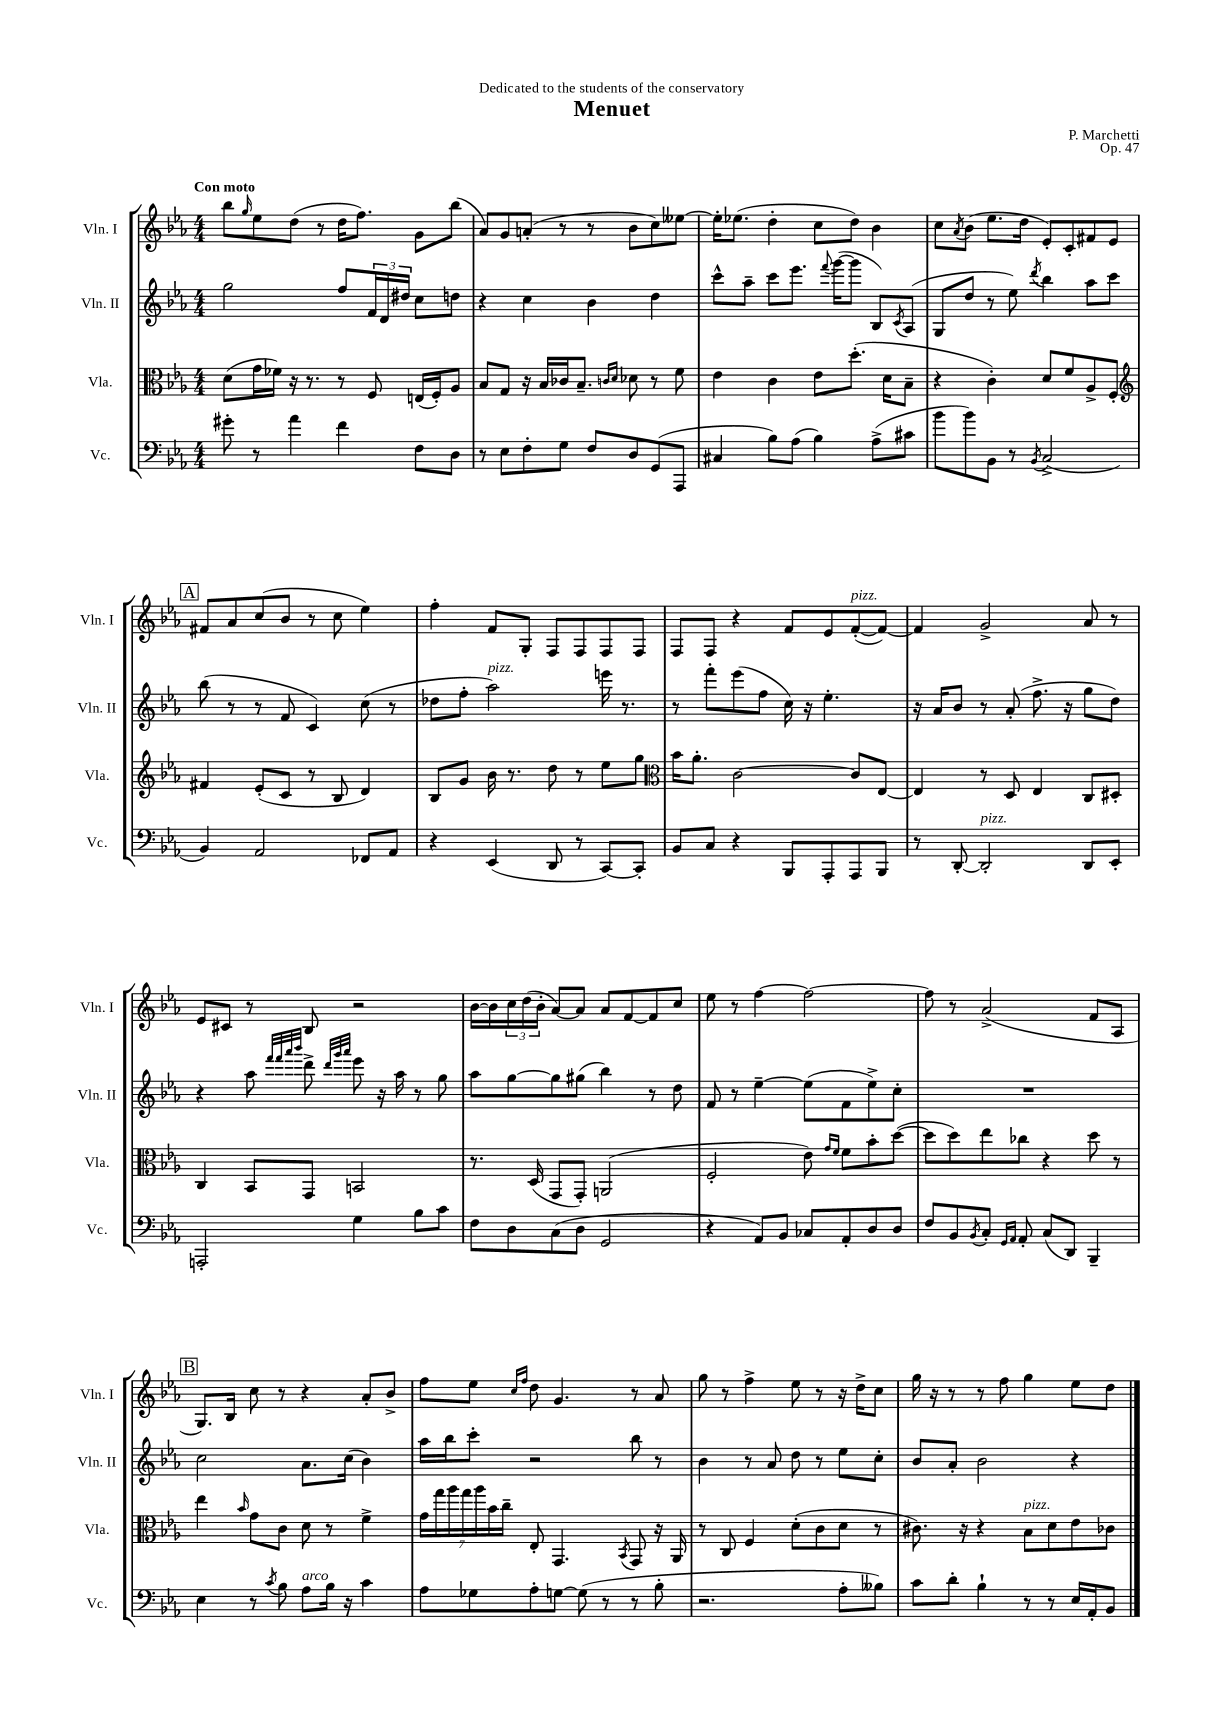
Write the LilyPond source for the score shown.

\header { title = "Menuet" composer = "P. Marchetti" dedication = "Dedicated to the students of the conservatory" opus = "Op. 47" }
<<
\new StaffGroup <<
\new Staff = "s0" \with { instrumentName = "Vln. I" shortInstrumentName = "Vln. I" } {
    \clef treble \key ees \major \numericTimeSignature \time 4/4 \tempo "Con moto"
    bes''8 \grace { g''16 } ees''8 d''8( r8 d''16 f''8.) g'8 bes''8( |
    aes'8) g'8 a'8-.( r8 r8 bes'8 c''8) eeses''8~ |
    eeses''16-. ees''8.( d''4-. c''8 d''8) bes'4 |
    c''8 \acciaccatura { aes'8 } bes'8( ees''8. d''16 ees'8-.) c'8-. fis'8 ees'8 |
    \mark \markup { \box "A" } fis'8 aes'8 c''8( bes'8 r8 c''8 ees''4) |
    f''4-. f'8 g8-. f8 f8 f8 f8 |
    f8 f8 r4 f'8 ees'8 f'8~-.^\markup { \italic "pizz." }( f'8~) |
    f'4 g'2-> aes'8 r8 |
    ees'8 cis'8 r8 bes8 r2 |
    bes'16~ bes'16 \tuplet 3/2 { c''16 d''16( bes'16-. } aes'8~) aes'8 aes'8 f'8~ f'8 c''8 |
    ees''8 r8 f''4~ f''2~ |
    f''8 r8 aes'2->( f'8 aes8 |
    \mark \markup { \box "B" } g8.) bes16 c''8 r8 r4 aes'8-. bes'8-> |
    f''8 ees''8 \grace { c''16 f''16 } d''8 g'4. r8 aes'8 |
    g''8 r8 f''4-> ees''8 r8 r16 d''16-> c''8 |
    g''16 r16 r8 r8 f''8 g''4 ees''8 d''8 \bar "|." |
}
\new Staff = "s1" \with { instrumentName = "Vln. II" shortInstrumentName = "Vln. II" } {
    \clef treble \key ees \major \numericTimeSignature \time 4/4
    g''2 f''8 \tuplet 3/2 { f'16 d'16 dis''16 } c''8 d''8 |
    r4 c''4 bes'4 d''4 |
    c'''8-^ aes''8-- c'''8 ees'''8. \appoggiatura { f'''8 } g'''16~( g'''8 bes8) \acciaccatura { c'8 } aes8( |
    g8 d''8 r8 ees''8) \acciaccatura { d'''8 } bes''4 aes''8 c'''8 |
    \mark \markup { \box "A" } bes''8( r8 r8 f'8 c'4) c''8( r8 |
    des''8 f''8-. aes''2^\markup { \italic "pizz." }) e'''16 r8. |
    r8 f'''8-. ees'''8( f''8 c''16) r16 ees''4.-. |
    r16 aes'16 bes'8 r8 aes'8-.( f''8.-> r16 g''8 d''8) |
    r4 aes''8 \grace { f'''32 f'''32 aes'''32 bes'''32 } d'''8-> \grace { d'''32 g'''32 aes'''32 } ees'''8 r16 aes''16 r8 g''8 |
    aes''8 g''8~ g''8 gis''8( bes''4) r8 d''8 |
    f'8 r8 ees''4~-- ees''8( f'8 ees''8->) c''8-. |
    R1 |
    \mark \markup { \box "B" } c''2 aes'8. c''16( bes'4) |
    aes''16 bes''16 c'''8-. r2 bes''8 r8 |
    bes'4 r8 aes'8 d''8 r8 ees''8 c''8-. |
    bes'8 aes'8-. bes'2 r4 \bar "|." |
}
\new Staff = "s2" \with { instrumentName = "Vla." shortInstrumentName = "Vla." } {
    \clef alto \key ees \major \numericTimeSignature \time 4/4
    d'8( g'16 fes'16) r16 r8. r8 f8 e16( f16-.) aes8 |
    bes8 g8 r16 bes16 ces'16 bes8.-- \grace { c'16 d'16 } des'8 r8 f'8 |
    ees'4 c'4 ees'8 d''8.-.( d'16 bes8-- |
    r4 c'4-.) d'8 f'8 aes8-> f8-. |
    \mark \markup { \box "A" } \clef treble fis'4 ees'8-.( c'8 r8 bes8 d'4) |
    bes8 g'8 bes'16 r8. d''8 r8 ees''8 g''8 |
    \clef alto bes'16 aes'8.-. c'2~ c'8 ees8~ |
    ees4 r8 d8 ees4 c8 dis8-. |
    c4 bes,8 g,8 b,2 |
    r8. d16( g,8 g,8-.) a,2( |
    f2-. ees'8) \grace { g'16 f'16 } f'8 bes'8-. d''8~( |
    d''8 d''8) ees''8 ces''8 r4 d''8 r8 |
    \mark \markup { \box "B" } ees''4 \grace { bes'16 } g'8 c'8 d'8 r8 f'4-> |
    \tuplet 7/4 { g'16 g''16 aes''16 g''16 aes''16 bes'16 c''16-- } ees8-. g,4. \acciaccatura { bes,8 } g,8 r16 aes,16 |
    r8 c8 f4 d'8-.( c'8 d'8 r8 |
    cis'8.) r16 r4 bes8^\markup { \italic "pizz." } d'8 ees'8 ces'8 \bar "|." |
}
\new Staff = "s3" \with { instrumentName = "Vc." shortInstrumentName = "Vc." } {
    \clef bass \key ees \major \numericTimeSignature \time 4/4
    gis'8-. r8 aes'4 f'4 f8 d8 |
    r8 ees8 f8-. g8 f8 d8 g,8( aes,,8 |
    cis4 bes8) aes8( bes4) aes8->( cis'8 |
    bes'8 bes'8) bes,8 r8 \acciaccatura { bes,8 } c2->( |
    \mark \markup { \box "A" } bes,4) aes,2 fes,8 aes,8 |
    r4 ees,4( d,8 r8 c,8~) c,8-. |
    bes,8 c8 r4 bes,,8 aes,,8-. aes,,8 bes,,8 |
    r8 d,8~-. d,2-.^\markup { \italic "pizz." } d,8 ees,8-. |
    a,,2-. g4 bes8 c'8 |
    f8 d8 c8( d8 g,2 |
    r4 aes,8) bes,8 ces8 aes,8-. d8 d8 |
    f8 bes,8 \acciaccatura { bes,8 } c8-. \grace { g,16 aes,16 } aes,8-. c8( d,8) bes,,4-- |
    \mark \markup { \box "B" } ees4 r8 \acciaccatura { c'8 } bes8 aes8^\markup { \italic "arco" } bes16 r16 c'4 |
    aes8 ges8 aes8-. g8~ g8( r8 r8 bes8-. |
    r2. aes8-. beses8) |
    c'8 d'8-. bes4-! r8 r8 ees16 aes,16-. bes,8 \bar "|." |
}
>>
>>
\layout { \context { \Score \remove "Bar_number_engraver" } }
